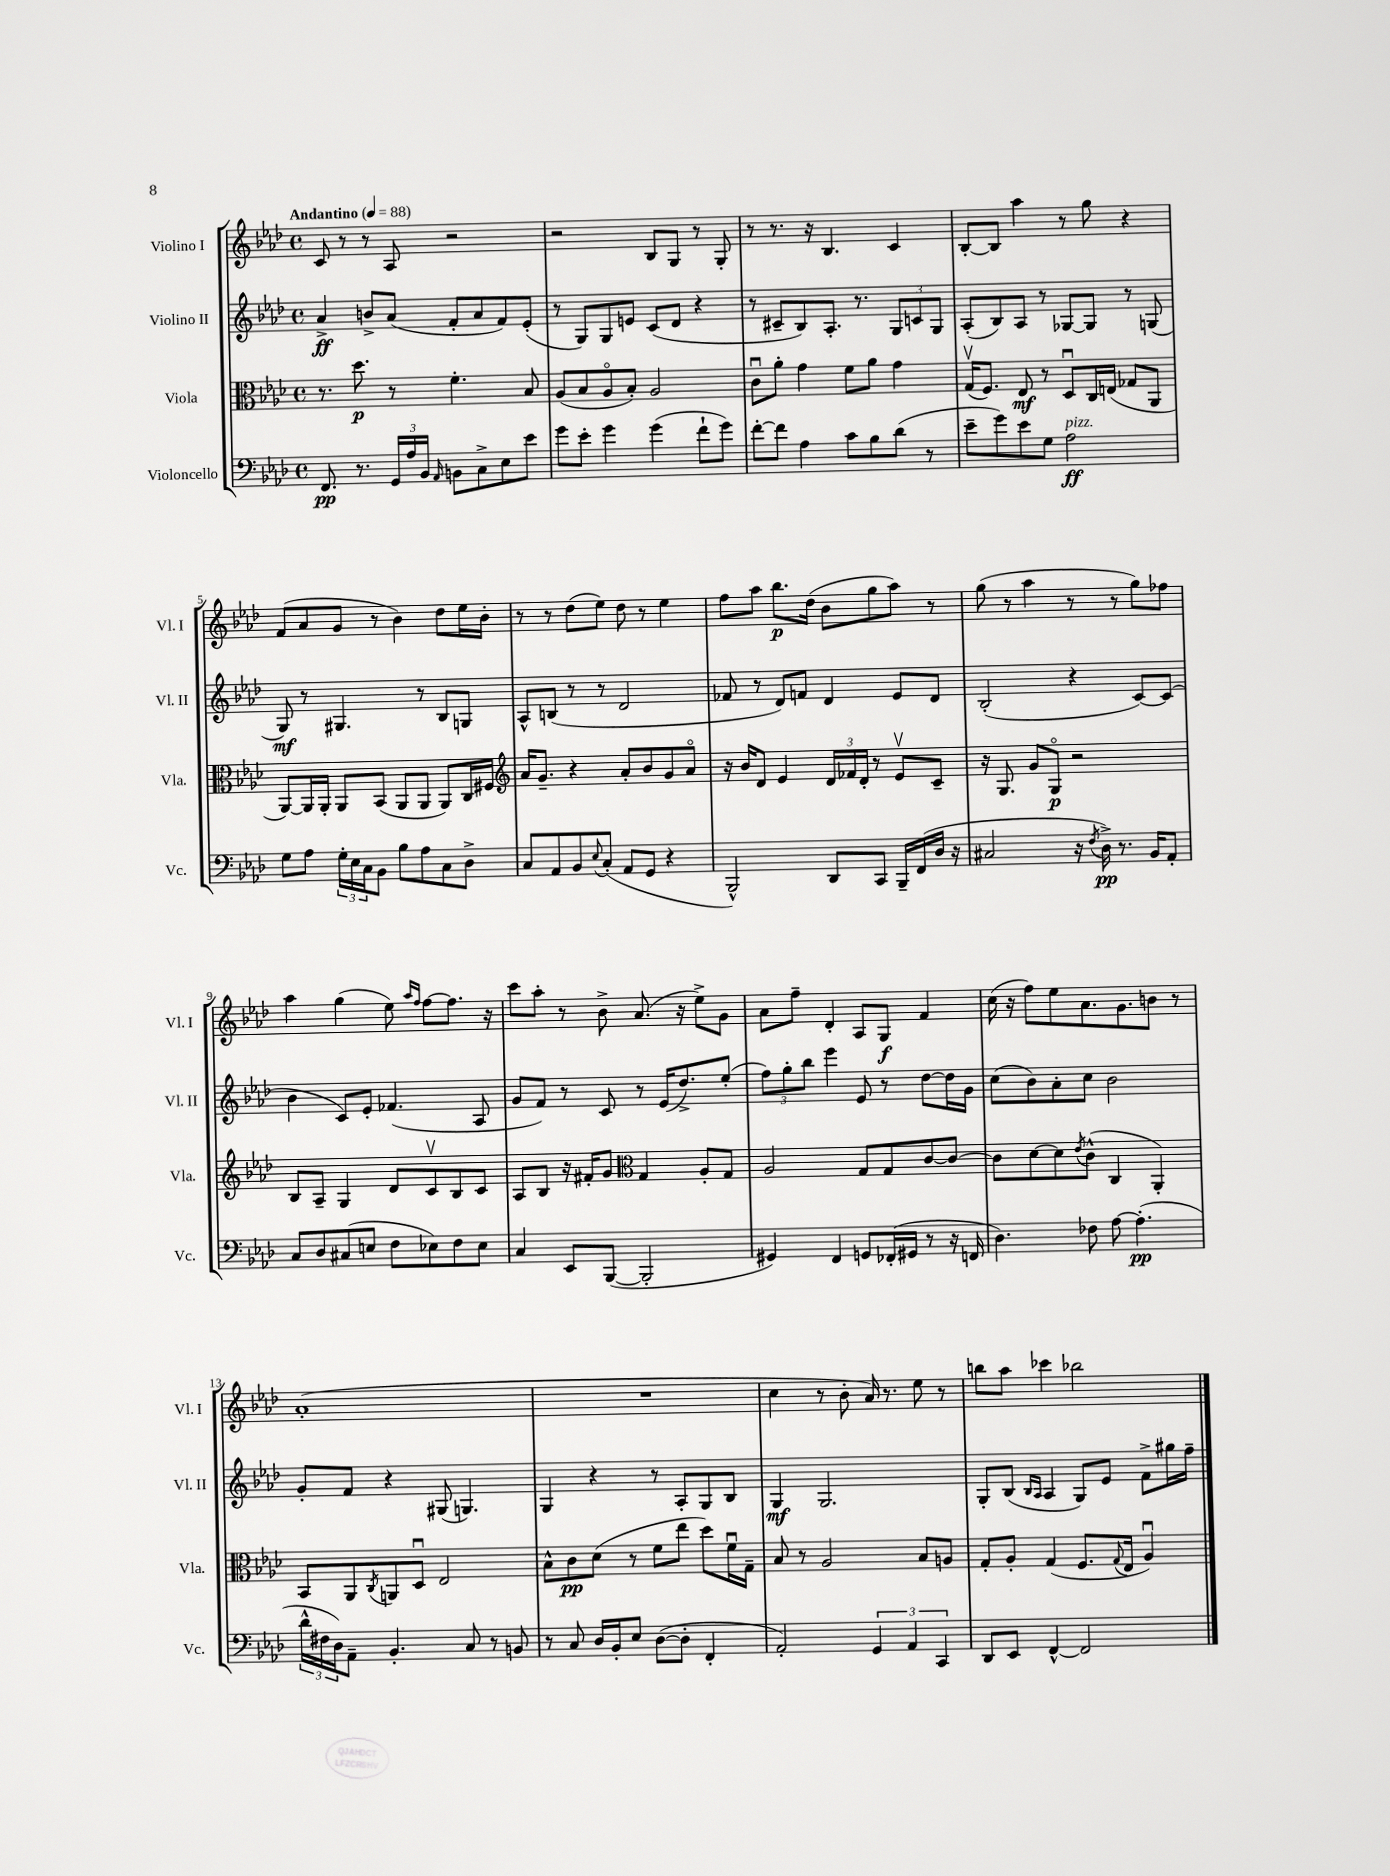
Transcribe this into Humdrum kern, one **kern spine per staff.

**kern	**dynam	**kern	**dynam	**kern	**dynam	**kern	**dynam
*part4	*part4	*part3	*part3	*part2	*part2	*part1	*part1
*staff4	*staff4	*staff3	*staff3	*staff2	*staff2	*staff1	*staff1
*I"Violoncello	*	*I"Viola	*	*I"Violino II	*	*I"Violino I	*
*I'Vc.	*	*I'Vla.	*	*I'Vl. II	*	*I'Vl. I	*
*clefF4	*	*clefC3	*	*clefG2	*	*clefG2	*
*k[b-e-a-d-]	*	*k[b-e-a-d-]	*	*k[b-e-a-d-]	*	*k[b-e-a-d-]	*
*M4/4	*	*M4/4	*	*M4/4	*	*M4/4	*
*met(c)	*	*met(c)	*	*met(c)	*	*met(c)	*
*MM88	*	*MM88	*	*MM88	*	*MM88	*
=1	=1	=1	=1	=1	=1	=1	=1
!	!	!	!	!	!	!LO:TX:a:B:t=Andantino	!
8.FF/	pp	8.r	.	4a-^/	ff	8c/	.
.	.	.	.	.	.	8r	.
8.r	.	8.dd-\	p	.	.	.	.
.	.	.	.	8bn^/L	.	8r	.
24GG/LL	.	8r	.	(8a-/J	.	8A-/	.
24A-/	.	.	.	.	.	.	.
24BB-/JJ	.	.	.	.	.	.	.
16qqAA-/	.	.	.	.	.	.	.
8BBn\L	.	4.f'\	.	8f'/L	.	2r	.
8C^\	.	.	.	8a-/	.	.	.
8E-\	.	.	.	8f/)	.	.	.
8e-\J	.	8B-/	.	(8e-'/J	.	.	.
=2	=2	=2	=2	=2	=2	=2	=2
8g\L	.	(8A-/L	.	8r	.	2r	.
8e-'\J	.	8B-/	.	8G/L)	.	.	.
4g\	.	8A-/	.	8G/	.	.	.
.	.	8B-'/J)	.	8en/J	.	.	.
(4g\	.	2A-/	.	(8c/L	.	8B-/L	.
.	.	.	.	8d-/J	.	8G/J	.
8f`\L	.	.	.	4r	.	8r	.
8g\J)	.	.	.	.	.	8G'/	.
=3	=3	=3	=3	=3	=3	=3	=3
[8f'\L	.	8cu\L	.	8r	.	8r	.
8f\J]	.	8a-'\J	.	8c#X~/L	.	8.r	.
4A-\	.	4g\	.	8B-/)	.	.	.
.	.	.	.	.	.	16r	.
.	.	.	.	8.A-'/J	.	4.B-/	.
8c\L	.	8f\L	.	.	.	.	.
.	.	.	.	8.r	.	.	.
8B-\	.	8a-\J	.	.	.	.	.
(8d-\J	.	4g\	.	12G/L	.	4c/	.
.	.	.	.	12cn/	.	.	.
8r	.	.	.	.	.	.	.
.	.	.	.	12G/J	.	.	.
=4	=4	=4	=4	=4	=4	=4	=4
8e-~\L	.	(16Gv/KL	.	(8A-'/L	.	[8B-'/L	.
.	.	8.F/J)	.	.	.	.	.
8g\)	.	.	.	8B-/)	.	8B-/J]	.
8e-\	.	8E-/	mf	8A-/J	.	4aa-\	.
8G\J	.	8r	.	8r	.	.	.
!LO:TX:a:i:t=pizz.	!	!	!	!	!	!	!
2A-\	ff	8D-u/L	.	[8G-X/L	.	8r	.
.	.	16C/L	.	8G-/J]	.	8gg\	.
.	.	(16En/JJ	.	.	.	.	.
.	.	8G-X/L	.	8r	.	4r	.
.	.	8AA-/J	.	(8Gn/	.	.	.
!!LO:LB:g=z
=5	=5	=5	=5	=5	=5	=5	=5
8G\L	.	[8AA-/L)	.	8G/)	mf	(8f/L	.
8A-\J	.	16AA-/L]	.	8r	.	8a-/	.
.	.	16AA-'/JJ	.	.	.	.	.
24G'\LL	.	8AA-/L	.	4.G#X/	.	8g/J	.
24E-\	.	.	.	.	.	.	.
24C\J	.	.	.	.	.	.	.
8BB-\J	.	(8BB-/J	.	.	.	8r	.
8B-\L	.	8AA-/L	.	.	.	4b-\)	.
8A-\	.	8AA-/J	.	8r	.	.	.
8C\	.	8AA-/L)	.	8B-/L	.	8dd-\L	.
8D-^\J	.	16C/L	.	8Gn/J	.	16ee-\L	.
.	.	16F#X/JJ	.	.	.	16b-'\JJ	.
=6	=6	=6	=6	=6	=6	=6	=6
*	*	*clefG2	*	*	*	*	*
8C/L	.	16a-/KL	.	8A-^^/L	.	8r	.
.	.	8.g~/J	.	.	.	.	.
8AA-/	.	.	.	(8Bn/J	.	8r	.
8BB-/	.	4r	.	8r	.	(8dd-\L	.
8qqE-/	.	.	.	.	.	.	.
(8C'/J	.	.	.	8r	.	8ee-\J)	.
8AA-/L	.	8a-'/L	.	2d-/	.	8dd-\	.
8GG/J	.	8b-/	.	.	.	8r	.
4r	.	8g/	.	.	.	4ee-\	.
.	.	8a-/J	.	.	.	.	.
=7	=7	=7	=7	=7	=7	=7	=7
2BBB-^^/)	.	16r	.	8f-X/	.	8ff\L	.
.	.	16b-/KL	.	.	.	.	.
.	.	8d-/J	.	8r	.	8aa-\J	.
.	.	4e-/	.	8d-/L)	.	8.bb-\L	p
.	.	.	.	8fn/J	.	.	.
.	.	.	.	.	.	(16dd-\Jk	.
8DD-/L	.	24d-/LL	.	4d-/	.	8b-\L	.
.	.	24f-X/	.	.	.	.	.
.	.	24d-'/JJ	.	.	.	.	.
8CC/J	.	8r	.	.	.	8gg\	.
16BBB-~/LL	.	8e-v/L	.	8e-/L	.	8aa-\J)	.
(16FF/	.	.	.	.	.	.	.
16D-/JJ	.	8c~/J	.	8d-/J	.	8r	.
16r	.	.	.	.	.	.	.
=8	=8	=8	=8	=8	=8	=8	=8
2C#X/	.	16r	.	(2B-'/	.	(8gg\	.
.	.	8.G/	.	.	.	.	.
.	.	.	.	.	.	8r	.
.	.	8g/L	.	.	.	4aa-\	.
.	.	8G/J	p	.	.	.	.
16r	.	2r	.	4r	.	8r	.
8qF/	.	.	.	.	.	.	.
16D-^\)	pp	.	.	.	.	.	.
8.r	.	.	.	.	.	8r	.
.	.	.	.	[8c/L)	.	8gg\L)	.
16BB-/KL	.	.	.	.	.	.	.
8AA-'/J	.	.	.	(8c/J]	.	8ff-X\J	.
!!LO:LB:g=z
=9	=9	=9	=9	=9	=9	=9	=9
8C/L	.	8B-/L	.	4b-\	.	4aa-\	.
8D-/	.	8A-~/J	.	.	.	.	.
(8C#X/	.	4G/	.	8c/L)	.	(4gg\	.
8En/J	.	.	.	8e-'/J	.	.	.
8F\L	.	8d-/L	.	(4.f-X/	.	8ee-\)	.
.	.	.	.	.	.	16qqaa-/LL	.
.	.	.	.	.	.	16qqff/JJ	.
8E-X\)	.	8cv/	.	.	.	[8ff\L	.
8F\	.	8B-/	.	.	.	8.ff\J]	.
8E-\J	.	8c/J	.	8A-/	.	.	.
.	.	.	.	.	.	16r	.
=10	=10	=10	=10	=10	=10	=10	=10
4C/	.	8A-/L	.	8g/L	.	8ccc\L	.
.	.	8B-/J	.	8f/J)	.	8aa-'\J	.
8EE-/L	.	16r	.	8r	.	8r	.
.	.	16f#X'/KL	.	.	.	.	.
([8BBB-/J	.	8g/J	.	8c/	.	8b-^\	.
*	*	*clefC3	*	*	*	*	*
2BBB-'/]	.	4G/	.	8r	.	(8.a-/	.
.	.	.	.	(16e-/KL	.	.	.
.	.	.	.	8.dd-^/)	.	16r	.
.	.	8A-'/L	.	.	.	8ee-^\L)	.
.	.	8G/J	.	(8ee-'/J	.	8g\J	.
=11	=11	=11	=11	=11	=11	=11	=11
4GG#X/)	.	2A-/	.	12ff\L)	.	8a-\L	.
.	.	.	.	12gg'\	.	.	.
.	.	.	.	.	.	8ff~\J	.
.	.	.	.	12bb-\J	.	.	.
4FF/	.	.	.	4eee-\	.	4d-'/	.
8GGn/L	.	8G/L	.	8e-/	.	8A-/L	.
(16FF-X'/L	.	8G/	.	8r	.	8G/J	f
16GG#X/JJ	.	.	.	.	.	.	.
8r	.	[8c/	.	[8dd-\L	.	4f/	.
16r	.	8c/J_	.	16dd-\L]	.	.	.
16FFn/	.	.	.	16g\JJ	.	.	.
=12	=12	=12	=12	=12	=12	=12	=12
4.D-\)	.	8c\L]	.	(8cc\L	.	(16cc\	.
.	.	.	.	.	.	16r	.
.	.	[8d-\	.	8b-\)	.	8ff\L)	.
.	.	8d-\]	.	8a-'\	.	8ee-\	.
.	.	8qe-/	.	.	.	.	.
8F-X\	.	(8c^^\J	.	8cc\J	.	8.a-\	.
[8A-\	.	4C/	.	2b-\	.	.	.
.	.	.	.	.	.	8.g\	.
(4.A-'\]	pp	.	.	.	.	.	.
.	.	4AA-'/)	.	.	.	8bn\J	.
.	.	.	.	.	.	8r	.
!!LO:LB:g=z
=13	=13	=13	=13	=13	=13	=13	=13
24d-^^\LL	.	8BB-/L	.	8g'/L	.	(1a-'	.
24F#X\	.	.	.	.	.	.	.
24D-\J)	.	.	.	.	.	.	.
8AA-~\J	.	8AA-/	.	8f/J	.	.	.
.	.	8qC/	.	.	.	.	.
4.BB-'/	.	8AAn/	.	4r	.	.	.
.	.	8D-u/J	.	.	.	.	.
.	.	2E-/	.	(8G#X/	.	.	.
8C/	.	.	.	4.Gn/)	.	.	.
8r	.	.	.	.	.	.	.
8BBn/	.	.	.	.	.	.	.
=14	=14	=14	=14	=14	=14	=14	=14
8r	.	8B-^^\L	.	4G/	.	1r	.
8C/	.	8c\	pp	.	.	.	.
16D-/LL	.	(8d-\J	.	4r	.	.	.
16BB-'/J	.	.	.	.	.	.	.
8E-/J	.	8r	.	.	.	.	.
([8D-\L	.	8f\L	.	8r	.	.	.
8D-'\J]	.	8ee-\J	.	8A-'/L	.	.	.
4FF'/	.	8dd-\L)	.	8G/	.	.	.
.	.	16fu\L	.	8B-/J	.	.	.
.	.	16G~\JJ	.	.	.	.	.
=15	=15	=15	=15	=15	=15	=15	=15
2AA-'/)	.	8B-/	.	4G/	mf	4cc\	.
.	.	8r	.	.	.	.	.
.	.	2A-/	.	2.G/	.	8r	.
.	.	.	.	.	.	8b-'\	.
6GG/	.	.	.	.	.	16a-/)	.
.	.	.	.	.	.	8.r	.
6AA-/	.	.	.	.	.	.	.
.	.	8B-/L	.	.	.	8ee-\	.
6CC/	.	.	.	.	.	.	.
.	.	8An/J	.	.	.	8r	.
=16	=16	=16	=16	=16	=16	=16	=16
8DD-/L	.	8G'/L	.	8G'/L	.	8bbn\L	.
8EE-/J	.	8A-'/J	.	(8B-/J	.	8aa-\J	.
.	.	.	.	16qqB-/LL	.	.	.
.	.	.	.	16qqA-/JJ	.	.	.
[4FF^^/	.	(4G/	.	4A-/	.	4ccc-X\	.
2FF/]	.	8.F/L	.	8G/L)	.	2bb-X\	.
.	.	.	.	8e-/J	.	.	.
.	.	8qqG/	.	.	.	.	.
.	.	16E-/Jk	.	.	.	.	.
.	.	4A-u/)	.	8f^\L	.	.	.
.	.	.	.	16gg#X\L	.	.	.
.	.	.	.	16ff~\JJ	.	.	.
==	==	==	==	==	==	==	==
*-	*-	*-	*-	*-	*-	*-	*-
